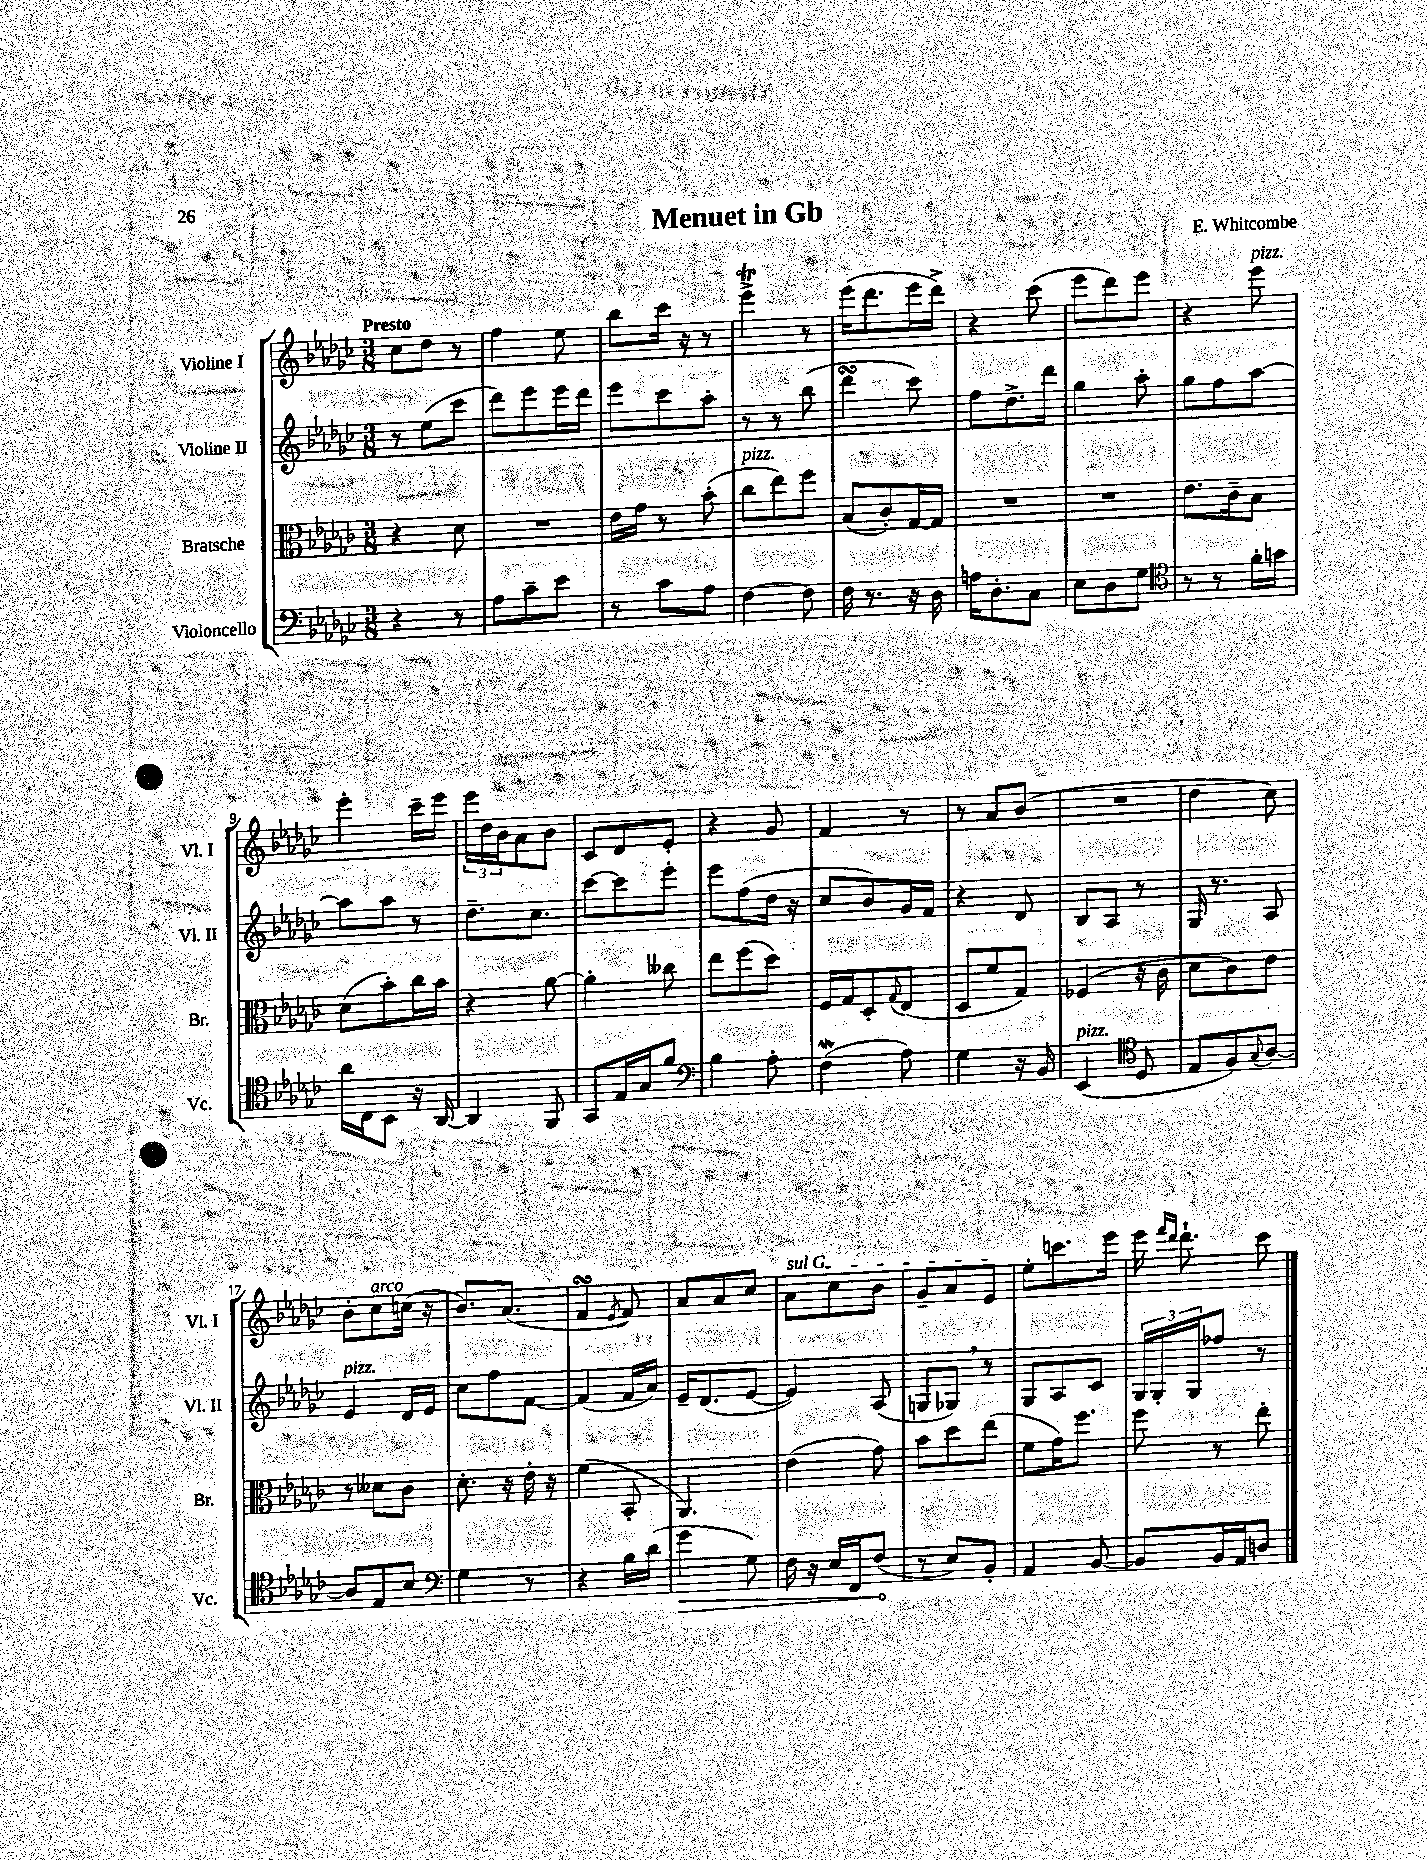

**kern	**dynam	**kern	**kern	**kern
*part4	*part4	*part3	*part2	*part1
*staff4	*staff4	*staff3	*staff2	*staff1
*I"Violoncello	*	*I"Bratsche	*I"Violine II	*I"Violine I
*I'Vc.	*	*I'Br.	*I'Vl. II	*I'Vl. I
*clefF4	*	*clefC3	*clefG2	*clefG2
*k[b-e-a-d-g-c-]	*	*k[b-e-a-d-g-c-]	*k[b-e-a-d-g-c-]	*k[b-e-a-d-g-c-]
*M3/8	*	*M3/8	*M3/8	*M3/8
=1	=1	=1	=1	=1
!	!	!	!	!LO:TX:a:B:t=Presto
4r	.	4r	8r	8cc-\L
.	.	.	(8ee-\L	8dd-\J
8r	.	8d-\	8ccc-\J	8r
=2	=2	=2	=2	=2
8A-\L	.	4.r	8ddd-\L)	4ff\
8c-~\	.	.	8eee-\	.
8e-\J	.	.	16eee-\L	8ee-\
.	.	.	16ddd-\JJ	.
=3	=3	=3	=3	=3
8r	.	16e-\LL	8eee-\L	8bb-\L
.	.	16g-\JJ	.	.
8c-\L	.	8r	8ccc-\	16ccc-\Jk
.	.	.	.	16r
8A-\J	.	(8b-'\	8aa-'\J	8r
=4	=4	=4	=4	=4
!	!	!LO:TX:a:i:t=pizz.	!	!
[4F\	.	8cc-\L	8r	4eee-T^\
.	.	8ee-\)	8r	.
8F\]	.	8ff\J	(8bb-\	8r
=5	=5	=5	=5	=5
16F\	.	(8B-/L	4ddd-sSSS\	(16eee-\KL
8.r	.	.	.	8.ddd-\
.	.	8c-'/)	.	.
16r	.	[16G-/L	8ccc-\)	16eee-\L
16D-\	.	16G-/JJ]	.	16ddd-^\JJ)
=6	=6	=6	=6	=6
16An\KL	.	4.r	8ff\L	4r
8.D-'\	.	.	.	.
.	.	.	8.dd-^\	.
8C-\J	.	.	.	(8ccc-\
.	.	.	16ddd-\Jk	.
=7	=7	=7	=7	=7
8E-\L	.	4.r	4gg-\	8eee-\L
8D-\	.	.	.	8ddd-\)
8G-\J	.	.	8aa-'\	8eee-\J
=8	=8	=8	=8	=8
*clefC4	*	*	*	*
8r	.	8.e-\L	8gg-\L	4r
8r	.	.	8ff\	.
.	.	16c-~\k	.	.
!	!	!	!	!LO:TX:a:i:t=pizz.
16f'\LL	.	8B-\J	[8aa-\J	8eee-\
16gn\JJ	.	.	.	.
!!LO:LB:g=z
=9	=9	=9	=9	=9
16a-\LL	.	(8d-\L	8aa-\L]	4eee-'\
16C-\J	.	.	.	.
8BB-\J	.	8b-'\)	8aa-\J	.
16r	.	16cc-\L	8r	16ccc-~\LL
[16AA-/	.	16b-\JJ	.	16eee-\JJ
=10	=10	=10	=10	=10
4AA-/]	.	4r	8.dd-~\L	24eee-\LL
.	.	.	.	24dd-\
.	.	.	.	24b-\J
.	.	.	.	8a-\
.	.	.	8.cc-\J	.
8FF/	.	[8a-\	.	8b-\J
=11	=11	=11	=11	=11
8GG-/L	.	4a-'\]	[8ccc-\L	8c-/L
16E-/L	.	.	8ccc-\]	8d-/
16G-/J	.	.	.	.
8f/J	.	8cc--X\	8eee-'\J	8e-'/J
=12	=12	=12	=12	=12
*clefF4	*	*	*	*
4B-\	.	8ee-\L	8eee-\L	4r
.	.	(8ff\	(8ff\	.
8A-'\	.	8dd-\J)	16dd-\Jk	8g-/
.	.	.	16r	.
=13	=13	=13	=13	=13
(4FW\	.	16F/LL	8cc-/L	4f/
.	.	16G-/J	.	.
.	.	8D-'/	8b-/)	.
.	.	8qqG-/	.	.
8A-\)	.	(8E-/J	16g-/L	8r
.	.	.	16f/JJ	.
=14	=14	=14	=14	=14
4G-\	.	8D-/L	4r	8r
.	.	8f/	.	8a-/L
16r	.	8G-/J)	8d-/	(8b-/J
16BB-/	.	.	.	.
=15	=15	=15	=15	=15
!LO:TX:a:i:t=pizz.	!	!	!	!
(4EE-/	.	(4F-X/	8B-/L	4.r
.	.	.	8A-/J	.
*clefC4	*	*	*	*
8D-/	.	16r	8r	.
.	.	16c-\	.	.
=16	=16	=16	=16	=16
8E-/L	.	8d-\L	16G-/	4dd-\
.	.	.	8.r	.
8F/)	.	8c-\)	.	.
8qqG-/	.	.	.	.
[8A-/J	.	8e-\J	8A-/	8cc-\)
!!LO:LB:g=z
=17	=17	=17	=17	=17
!	!	!	!LO:TX:a:i:t=pizz.	!
8A-/L]	.	8r	4e-/	8b-'\L
!	!	!	!	!LO:TX:a:i:t=arco
8E-/	.	8d--X\L	.	8cc-\
8B-/J	.	8c-\J	16d-/LL	(16ccn\Jk
.	.	.	16e-/JJ	16r
=18	=18	=18	=18	=18
*clefF4	*	*	*	*
4G-\	.	8.d-'\	8cc-\L	8.b-/L)
.	.	.	8ff\	.
.	.	16r	.	(8.a-/J
8r	.	16e-'\	[8f\J	.
.	.	16r	.	.
=19	=19	=19	=19	=19
4r	.	(4f\	(4f/]	4fsSsS/
.	.	.	.	8qe-/
16B-\LL	.	8BB-'/	16f/LL	8f/)
(16d-\JJ	.	.	16a-/JJ)	.
=20	=20	=20	=20	=20
!	!LO:HP:b	!	!	!
4g-\	>	4.AA-/)	16e-~/KL	8a-/L
.	.	.	(8.d-/	.
.	.	.	.	8a-/
8G-\)	.	.	[8e-/J	8cc-/J
=21	=21	=21	=21	=21
!	!	!	!	!LO:TX:a:i:t=sul G
16F\	.	(4e-\	4e-/])	8a-\L
16r	.	.	.	.
16E-/LL	.	.	.	8cc-\
16FF/J	.	.	.	.
(8F/J	.	8g-\)	(8A-/	8b-\J
.	]	.	.	.
=22	=22	=22	=22	=22
8r	.	8b-\L	8Gn/L	8g-~/L
8E-/L)	.	8dd-\	8G-X,/J)	8a-/
8BB-'/J	.	(8ee-\J	8r	8e-/J
=23	=23	=23	=23	=23
4AA-/	.	8f\L	8G-/L	8ee-'\L
.	.	16g-\K)	8A-/	8.cccn\
.	.	8.ff\J	.	.
[8BB-/	.	.	8c-/J	.
.	.	.	.	16eee-\Jk
=24	=24	=24	=24	=24
8BB-/L]	.	8ff\	24G-/LL	16eee-\
.	.	.	24G-'/	.
.	.	.	.	16qqfff/LL
.	.	.	.	16qqddd-/JJ
.	.	.	.	8.ddd-`\
.	.	.	24G-/J	.
16BB-/L	.	8r	8ff-X/J	.
16AA-/J	.	.	.	.
8Dn/J	.	8ee-'\	8r	8ccc-\
==	==	==	==	==
*-	*-	*-	*-	*-
